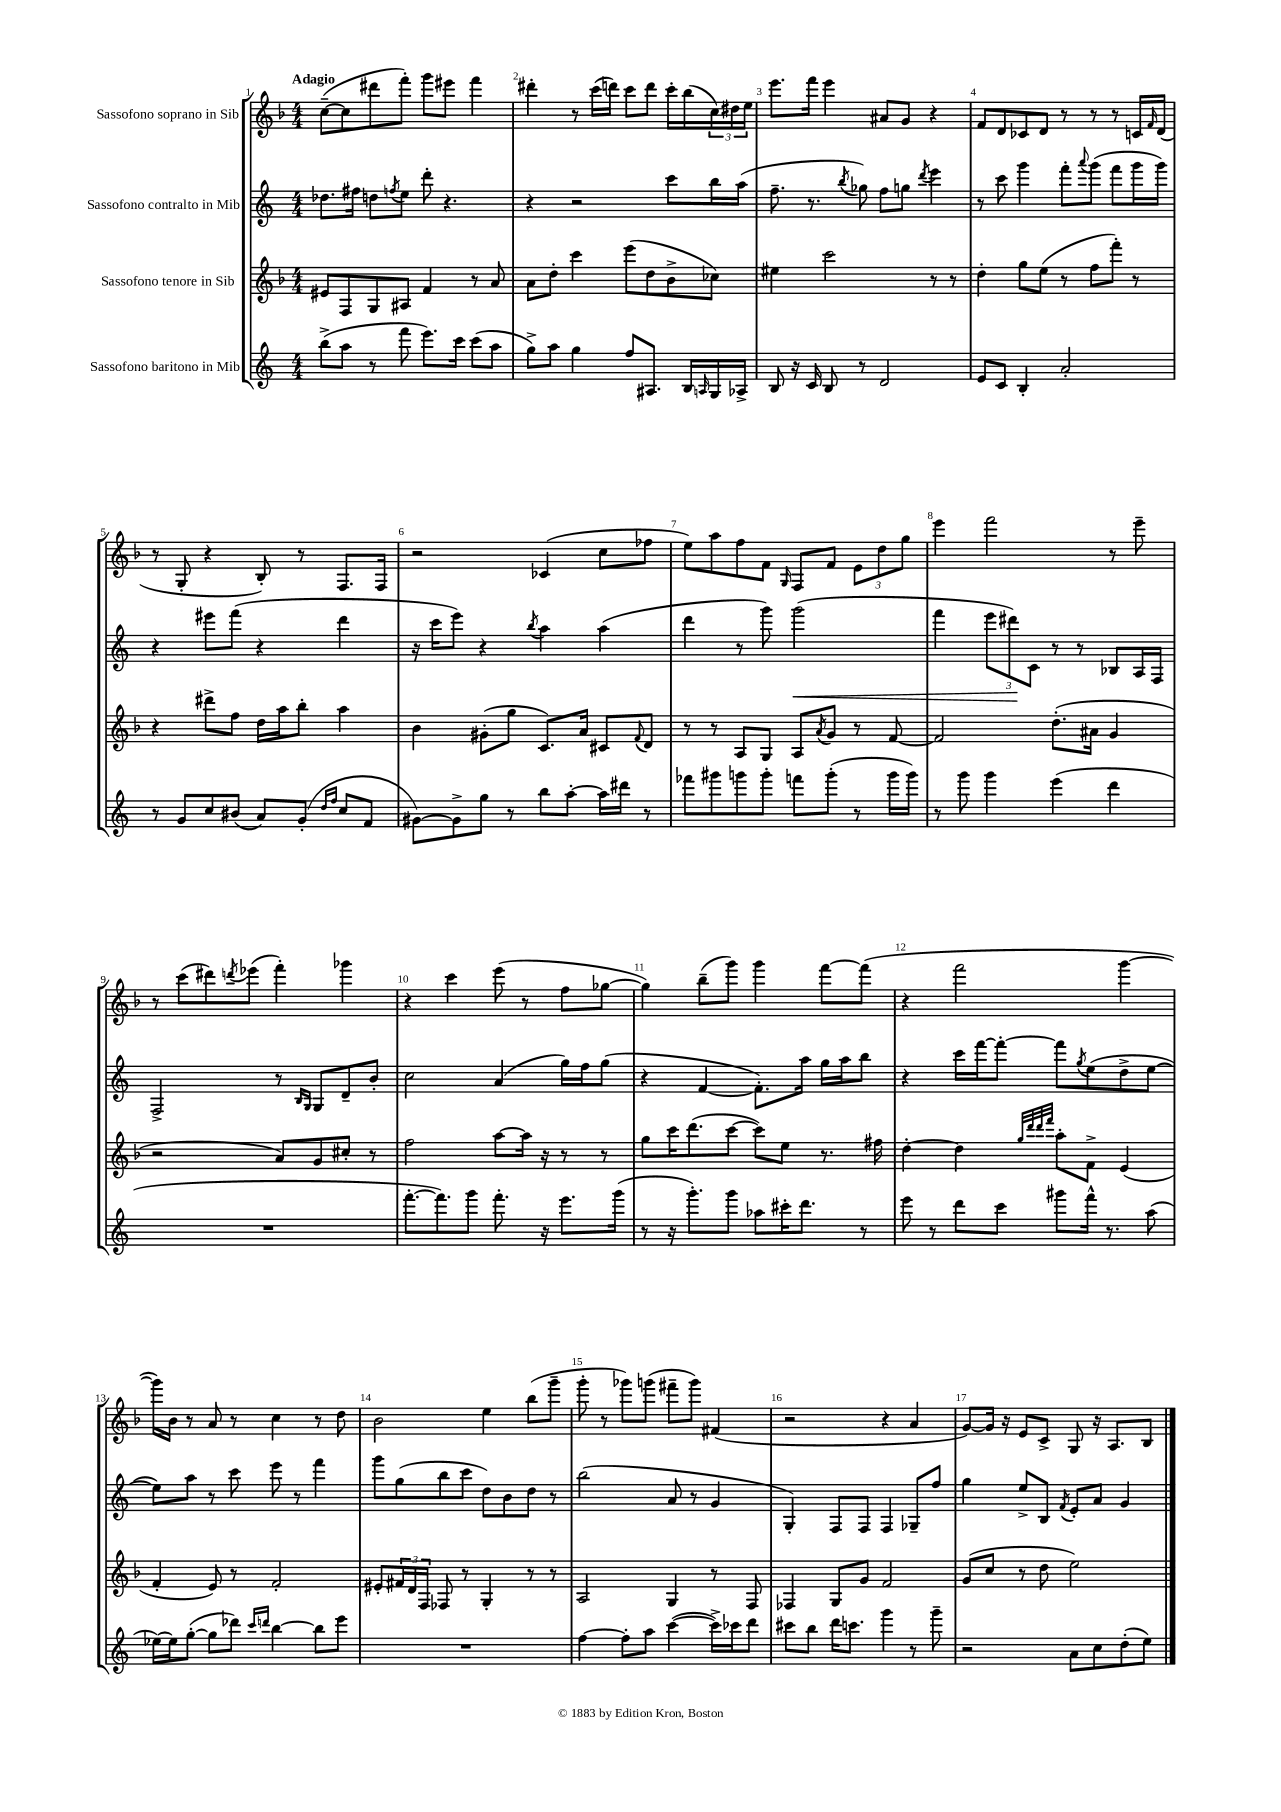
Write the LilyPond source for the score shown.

<<
\new StaffGroup <<
\new Staff = "s0" \with { instrumentName = "Sassofono soprano in Sib" } {
    \clef treble \key f \major \numericTimeSignature \time 4/4 \tempo "Adagio"
    c''8~--( c''8 dis'''8 f'''8-.) g'''8 eis'''8 f'''4 |
    dis'''4-. r8 c'''16( d'''16) c'''8 d'''8 c'''16-. bes''16( \tuplet 3/2 { c''16) dis''16 e''16 } |
    e'''8. f'''16 e'''4 ais'8 g'8 r4 |
    f'8 d'8 ces'8 d'8 r8 r8 r8 c'16 \grace { f'16 } d'16( |
    r8 g8-. r4 bes8-.) r8 f8. f16 |
    r2 ces'4( c''8 fes''8 |
    e''8) a''8 f''8 f'8 \grace { g16 } f8 f'8 \tuplet 3/2 { e'8 d''8 g''8 } |
    e'''4 f'''2 r8 e'''8-- |
    r8 c'''8( dis'''8) \acciaccatura { d'''8 } ees'''8( f'''4-.) ges'''4 |
    r4 c'''4 e'''8( r8 f''8 ges''8~ |
    ges''4) bes''8--( g'''8) g'''4 f'''8~ f'''8( |
    r4 f'''2 g'''4~ |
    g'''16) bes'16 r8 a'8 r8 c''4 r8 d''8 |
    bes'2 e''4 bes''8( g'''8-- |
    g'''8-. r8 ges'''8) g'''8( fis'''8-- g'''8) fis'4( |
    r2 r4 a'4 |
    g'8~) g'16 r16 e'8 c'8-> g8 r16 a8. bes8 \bar "|." |
}
\new Staff = "s1" \with { instrumentName = "Sassofono contralto in Mib" } {
    \clef treble \key c \major \numericTimeSignature \time 4/4
    des''8. fis''16 d''8 \acciaccatura { f''8 } e''8 d'''8-. r4. |
    r4 r2 c'''8 b''16 a''16( |
    f''8.-- r8. \acciaccatura { b''8 } ges''8) f''8 g''8 \acciaccatura { d'''8 } e'''4 |
    r8 c'''8 g'''4 f'''8-. \appoggiatura { a'''8 } g'''8( f'''8 g'''16 g'''16) |
    r4 eis'''8 f'''8( r4 d'''4 |
    r16 c'''16 e'''8) r4 \acciaccatura { b''8 } a''4 a''4( |
    d'''4 r8 g'''8) g'''2\<( |
    f'''4 \tuplet 3/2 { e'''8 dis'''8\!) c'8 } r8 r8 bes8 a16 f16 |
    f2-> r8 \grace { b16 g16 } g8 d'8-- b'8-. |
    c''2 a'4( g''16) f''16 g''8( |
    r4 f'4~ f'8.-.) a''16 g''16 a''16 b''8 |
    r4 c'''16 f'''16~ f'''8~-. f'''8 \acciaccatura { g''8 } e''8( d''8-> e''8~ |
    e''8) a''8 r8 c'''8 e'''8 r8 f'''4 |
    g'''8 g''8( b''8 c'''8 d''8) b'8 d''8 r8 |
    b''2( a'8 r8 g'4 |
    g4-.) f8 f8 f4 ges8-- f''8 |
    g''4 e''8-> b8 \acciaccatura { f'8 } e'8-. a'8 g'4 \bar "|." |
}
\new Staff = "s2" \with { instrumentName = "Sassofono tenore in Sib" } {
    \clef treble \key f \major \numericTimeSignature \time 4/4
    eis'8 f8 g8 ais8 f'4 r8 a'8 |
    a'8 d''8-. c'''4 e'''8( d''8 bes'8-> ces''8) |
    eis''4 c'''2 r8 r8 |
    d''4-. g''8 e''8( r8 f''8 f'''8-.) r8 |
    r4 dis'''8-> f''8 d''16 a''16 bes''8-. a''4 |
    bes'4 gis'8-.( g''8 c'8.) a'16 cis'8 \appoggiatura { f'8 } d'8 |
    r8 r8 a8 g8 a8 \acciaccatura { a'8 } g'8 r8 f'8~ |
    f'2 d''8.-.( ais'16 g'4 |
    r2 a'8) g'8 cis''8-. r8 |
    f''2 a''8~ a''16 r16 r8 r8 |
    g''8 c'''16 d'''8.( c'''8~ c'''8) e''8 r8. fis''16 |
    d''4~-. d''4 \grace { g''32 d'''32 d'''32 f'''32 } a''8-. f'8-> e'4( |
    f'4-. e'8) r8 f'2-. |
    eis'8-. \tuplet 3/2 { fis'16 d'16 f16 } fes8 r8 g4-. r8 r8 |
    a2 g4 r8 f8 |
    fes4 g8 g'8 f'2 |
    g'8( c''8 r8 d''8 e''2) \bar "|." |
}
\new Staff = "s3" \with { instrumentName = "Sassofono baritono in Mib" } {
    \clef treble \key c \major \numericTimeSignature \time 4/4
    b''8->( a''8 r8 f'''8 e'''8.) c'''16 c'''8( a''8 |
    g''8->) a''8 g''4 f''8 ais8. b16 \grace { a16 } g16 aes16-> |
    b8 r16 c'16 b8 r8 d'2 |
    e'8 c'8 b4-. a'2-. |
    r8 g'8 c''8 bis'8( a'8) g'8-.( \grace { d''16 f''16 } c''8 f'8 |
    gis'8~) gis'8-> g''8 r8 b''8 a''8~-. a''16 dis'''16 r8 |
    fes'''8 gis'''8 g'''8 g'''8-. f'''8 g'''8-.( r8 g'''16 g'''16) |
    r8 g'''8 g'''4 e'''4( d'''4 |
    R1 |
    f'''8.~-. f'''8.) g'''8 f'''8.-. r16 e'''8. g'''16( |
    r8 r16 g'''8.-.) g'''8 aes''8 cis'''16-. d'''8. r8 |
    e'''8 r8 d'''8 c'''8 gis'''8 f'''16-^ r8. a''8( |
    ees''16~) ees''16 g''8~-.( g''8 des'''8) \grace { c'''16 d'''16 } b''4~ b''8 e'''8 |
    R1 |
    f''4~ f''8-. a''8 c'''4~( c'''16->) ces'''16 d'''8 |
    cis'''8 b''8 d'''16 c'''8. g'''4 r8 g'''8-- |
    r2 a'8 c''8 d''8-.( e''8) \bar "|." |
}
>>
>>
\layout { \context { \Score \override BarNumber.break-visibility = ##(#f #t #t) barNumberVisibility = #all-bar-numbers-visible } }
